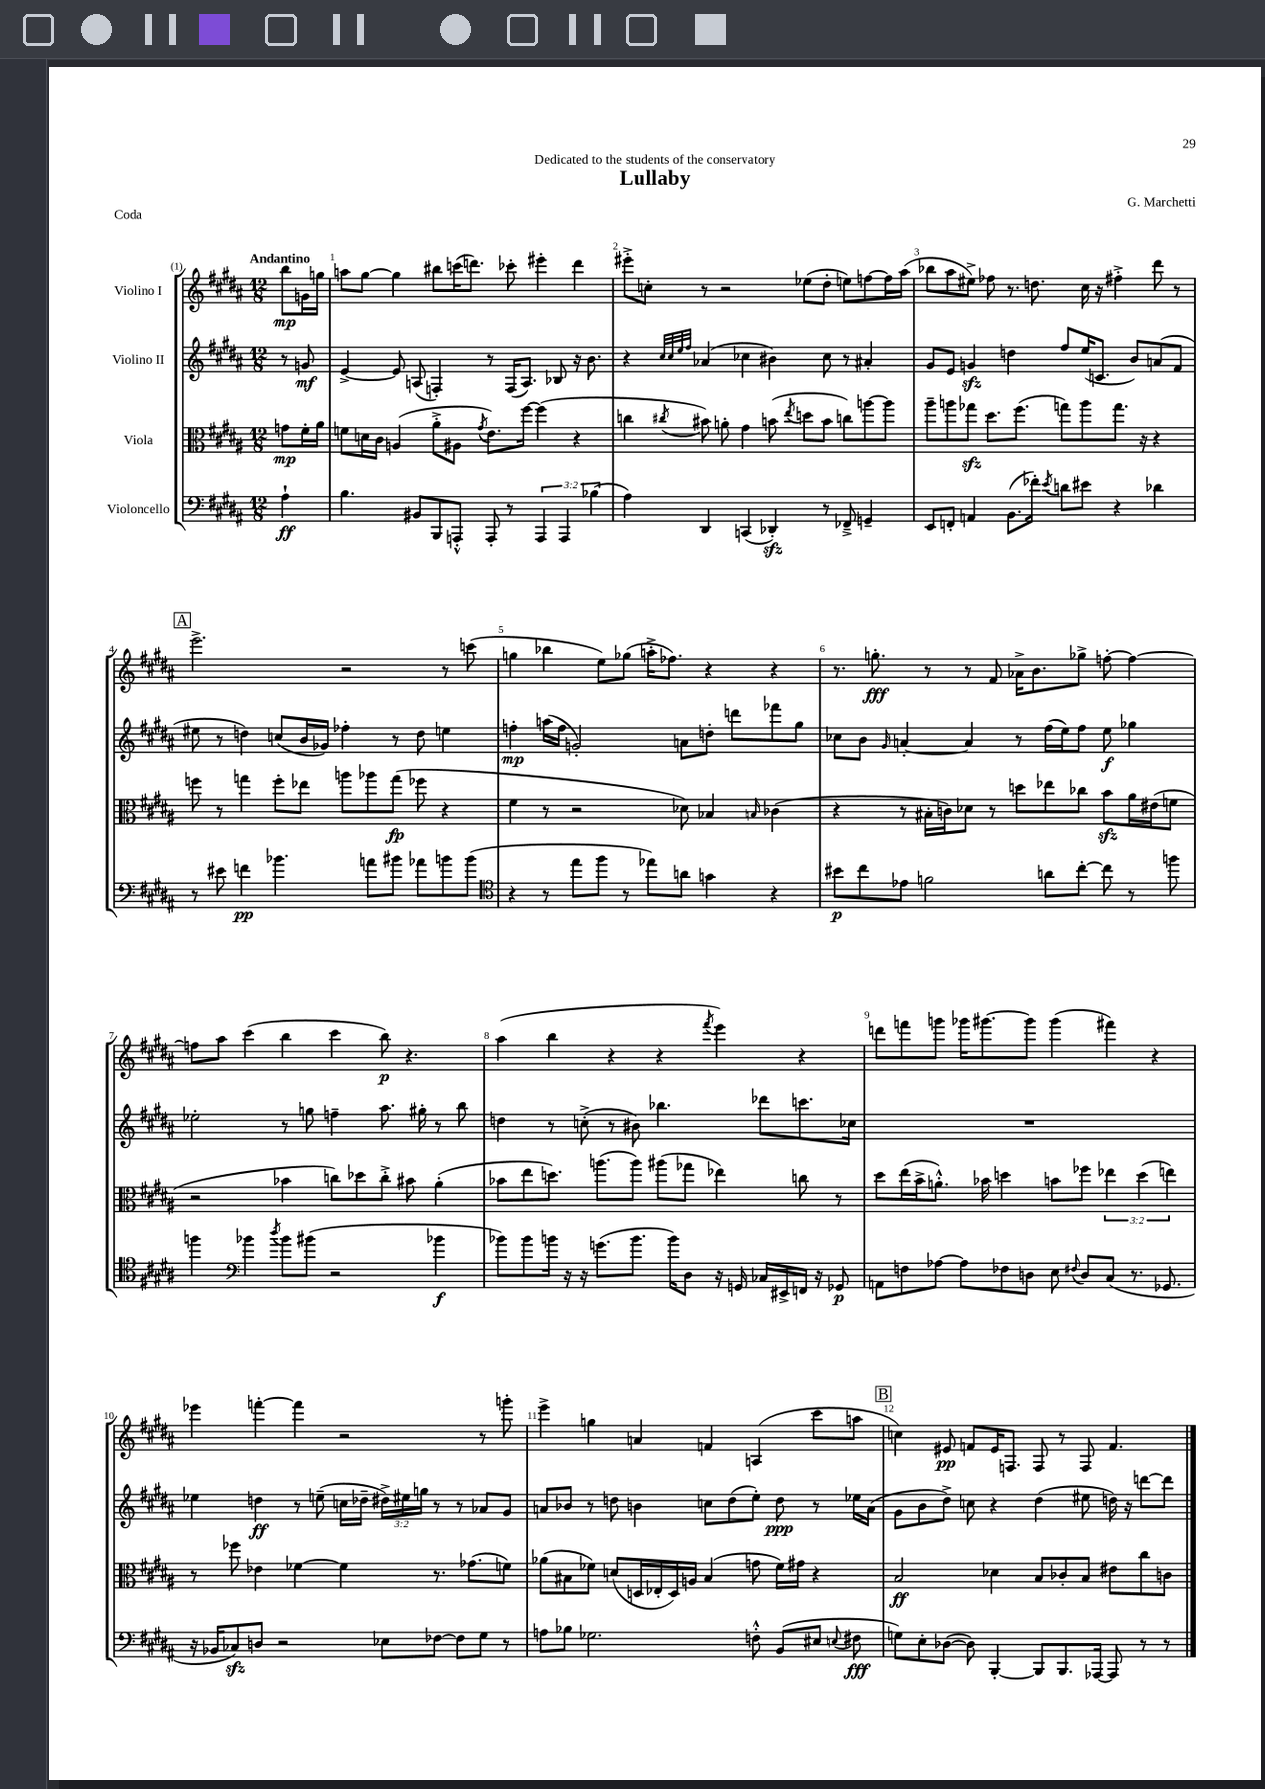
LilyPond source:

\header { title = "Lullaby" composer = "G. Marchetti" dedication = "Dedicated to the students of the conservatory" piece = "Coda" }
<<
\new StaffGroup <<
\new Staff = "s0" \with { instrumentName = "Violino I" } {
    \clef treble \key b \major \numericTimeSignature \time 12/8 \partial 4 \tempo "Andantino"
    \autoBeamOff b''8[\mp g'16 g''16] |
    a''8[ gis''8]~ gis''4 bis''8[ c'''16( d'''8.]) ces'''8-. eis'''4-. d'''4 |
    eis'''8[-.-> c''8]-. r8 r2 ees''8[( dis''8]-. e''8[) f''8~ f''16 ais''16]( |
    bes''8[ ais''8 eis''8]->) fes''8 r8. d''8. cis''16 r16 fis''4-.-> dis'''8 r8 |
    \mark \markup { \box "A" } e'''2.-> r2 r8 c'''8( |
    g''4 bes''4 e''8[) ges''8]( a''16[-.-> fes''8.]) r4 r4 |
    r8. g''8.-.\fff r8 r8 fis'8 aes'16[-> b'8. ges''8]-> f''8~-. f''4~ |
    f''8[ ais''8] cis'''4( b''4 cis'''4 b''8\p) r4. |
    ais''4( b''4 r4 r4 \acciaccatura { fis'''8 } e'''4) r4 |
    d'''8[ f'''8 g'''8] ges'''16[ gis'''8.~ gis'''8] gis'''4( fis'''4) r4 |
    ees'''4 f'''4~-. f'''4 r2 r8 g'''8-. |
    e'''4-> g''4 a'4 f'4 a4( cis'''8[ a''8] |
    \mark \markup { \box "B" } c''4) eis'8\pp f'8[ eis'16 f8.] f8 r8 f8 f'4. \bar "|." |
}
\new Staff = "s1" \with { instrumentName = "Violino II" } {
    \clef treble \key b \major \numericTimeSignature \time 12/8 \override Staff.TupletNumber.text = #tuplet-number::calc-fraction-text \partial 4
    \autoBeamOff r8 g'8\mf |
    e'4~-> e'8 a8( f4-.) r8 f16[( a8.]) bes8 r16 b'8. |
    r4 \grace { cis''32[ cis''32 e''32 fis''32] } aes'4( ces''4 bis'4) ces''8 r8 ais'4-. |
    gis'8[ e'8] g'4\sfz d''4 fis''8[ e''16( c'8.] b'8[) a'8( fis'8] |
    \mark \markup { \box "A" } eis''8 r8 d''4) c''8[( b'16 ges'16]) fes''4-. r8 d''8 e''4 |
    f''4-.\mp a''16[( f''16] g'2-.) a'8[ d''8]-. d'''8[ fes'''8 gis''8] |
    ces''8[ b'8] \grace { gis'16 } a'4~-. a'4 r8 fis''16[( e''16) fis''8] e''8\f ges''4 |
    ees''2-. r8 g''8 f''4-- ais''8. gis''16-. r8 b''8 |
    d''4 r8 c''8-.->( r8 bis'8) bes''4. des'''8[ c'''8. ces''16] |
    R1. |
    ees''4 d''4\ff r8 e''8--( c''16[ des''16]-- \tuplet 3/2 { dis''16[->) eis''16 g''16] } r8 r8 aes'8[ gis'8] |
    a'8[ bes'8] r8 d''8 b'4 c''8[ d''8( e''8]-.) d''8\ppp r8 ees''16[ a'16]( |
    \mark \markup { \box "B" } gis'8[ b'8 dis''8]->) c''8 r4 dis''4( eis''8 d''16) r16 d'''8[~ d'''8] \bar "|." |
}
\new Staff = "s2" \with { instrumentName = "Viola" } {
    \clef alto \key b \major \numericTimeSignature \time 12/8 \override Staff.TupletNumber.text = #tuplet-number::calc-fraction-text \partial 4
    \autoBeamOff g'8[\mp fis'16-. ais'16] |
    f'8[ d'16 cis'16] a4( ais'8[-.-> ais8] \acciaccatura { gis'8 } e'8.[) fis''16]~ fis''4( r4 |
    c''4 \acciaccatura { cis''8 } bis'8) a'8-. gis'4 b'8( \acciaccatura { e''8 } d''8[ b'8] c''8[) a''8~ a''8] |
    ais''8[-- a''8 ges''8]\sfz dis''8.[ fis''8.]( g''8[) a''8 g''8.] r16 r4 |
    \mark \markup { \box "A" } f''8 r8 g''4 f''8[-. ees''8] a''8[ aes''8 g''8]\fp( fes''8 r4 |
    fis'4 r8 r2 des'8) bes4 \grace { b16 } ces'4( |
    r4 r8 bis16[-. c'16) des'8] r8 d''8[ ees''8 ces''8] b'8[\sfz ais'16 eis'16( f'8] |
    r2 bes'4 c''8[) des''8 c''8]-.-> bis'8 ais'4-.( |
    bes'8[ e''8 d''8.]) a''8.[( a''8]) ais''8[( ges''8] ees''4) c''8 r8 |
    dis''8[ e''16( b'16-> a'8.]-.-^) bes'16 d''4 b'8[ fes''8] \tuplet 3/2 { ees''4 d''4( e''4) } |
    r8 fes''8 ees'4 fes'4~ fes'4 r8. ges'8.[( f'8]) |
    aes'8[( bis8 fes'8]) d'8[( d16 ees16-. d16) a16] bis4( g'8 fes'16[) gis'16] r4 |
    \mark \markup { \box "B" } b2\ff des'4 b8[ ces'8-. b8] eis'8[ cis''8 c'8] \bar "|." |
}
\new Staff = "s3" \with { instrumentName = "Violoncello" } {
    \clef bass \key b \major \numericTimeSignature \time 12/8 \override Staff.TupletNumber.text = #tuplet-number::calc-fraction-text \partial 4
    \autoBeamOff ais4-!\ff |
    b4. bis,8[ b,,8 a,,8]-.-^ a,,8-. r8 \tuplet 3/2 { a,,4 a,,4 bes4( } |
    ais4) dis,4 c,4( des,4-.\sfz) r8 fes,8---> g,4-- |
    e,8[ f,8]-. a,4 b,8.[( fes'16]-.) \acciaccatura { e'8 } d'8[ eis'8] r4 des'4 |
    \mark \markup { \box "A" } r8 eis'8 f'4\pp bes'4. a'8[ bis'8] aes'8[ b'8 b'8]( |
    \clef tenor r4 r8 e''8[ fis''8] r8 ees''8[) a'8] g'4 r4 |
    bis'8[\p cis''8 ees'8] f'2 a'8[ cis''8]~-. cis''8 r8 f''8 |
    f''4 \clef bass bes'4 \acciaccatura { dis''8 } bes'8[ bis'8]( r2 bes'4\f |
    bes'8[) bes'8 b'16] r16 r16 g'8.[( b'8.] b'16[) dis8] r16 g,16 ces16[ eis,16-> f,16] r16 ges,8\p |
    a,8[ f8 aes8]~ aes8[ fes8 d8] e8 \appoggiatura { fis8 } d8[ cis8]( r8. ges,8. |
    r16 bes,16[ ces8\sfz) d8] r2 ees8[ fes8]~ fes8[ gis8] r8 |
    a8[ bes8] ges2. f8-.-^ b,8[( eis8] \appoggiatura { e8 } fis8\fff |
    \mark \markup { \box "B" } g8[) e8-. des8]~( des8) b,,4~-. b,,8[ b,,8. aes,,16]~ aes,,8 r8 r8 \bar "|." |
}
>>
>>
\layout { \context { \Score \override BarNumber.break-visibility = ##(#f #t #t) barNumberVisibility = #all-bar-numbers-visible } }
